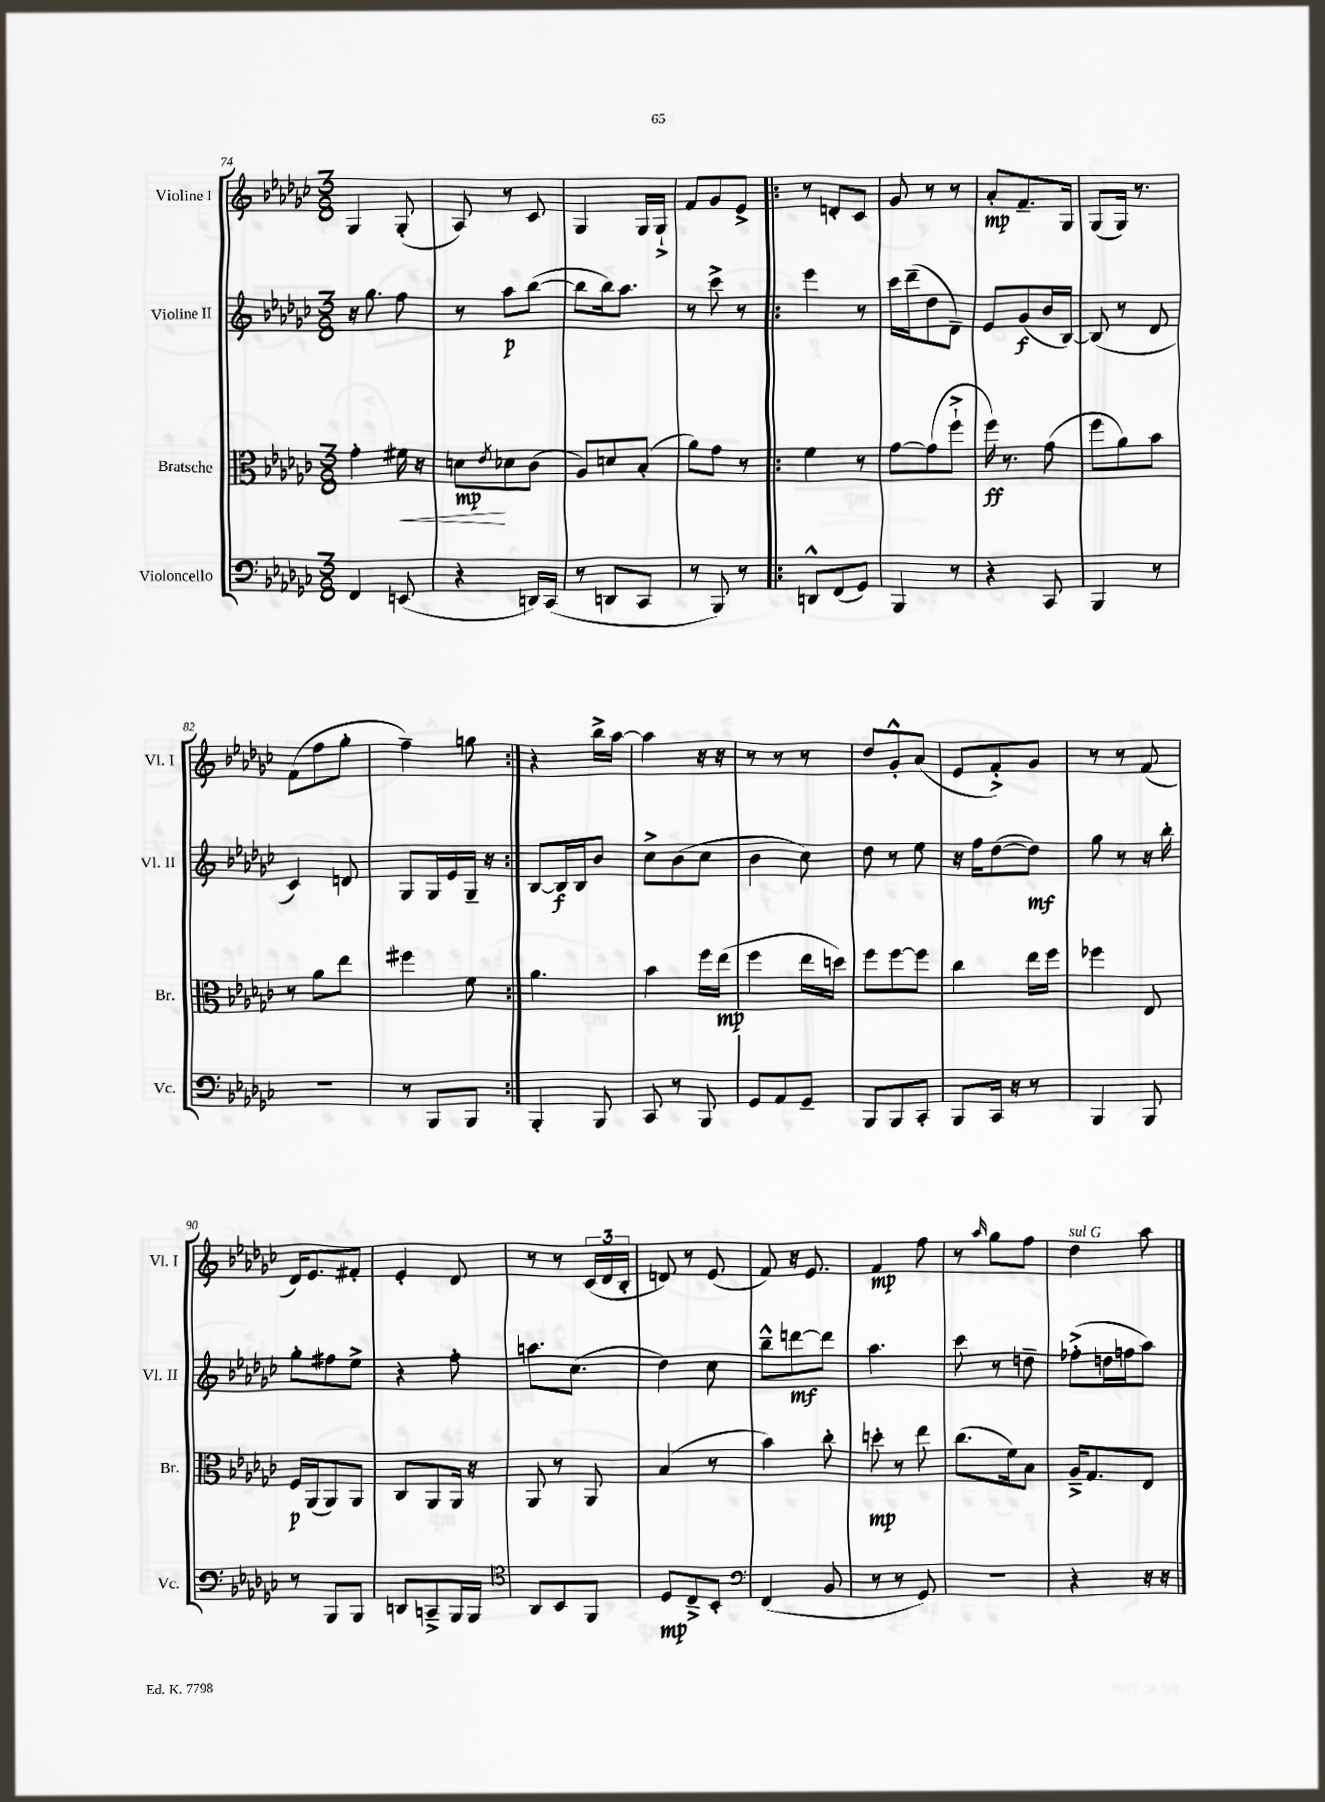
<<
\new StaffGroup <<
\new Staff = "s0" \with { instrumentName = "Violine I" shortInstrumentName = "Vl. I" } {
    \clef treble \key ges \major \numericTimeSignature \time 3/8
    ges4 ges8-.( |
    aes8) r8 ces'8 |
    ges4 ges16 ges16-!-> |
    f'8 ges'8 ees'8-> |
    \repeat volta 2 { r8 d'8-. ces'8 |
    ges'8 r8 r8 |
    aes'8-.\mp f'8.-- ges16 |
    ges8( ges16) r8. |
    f'8( f''8 ges''8-. |
    f''4--) g''8 | }
    r4 bes''16-> aes''16~ |
    aes''4 r16 r16 |
    r8 r8 r8 |
    des''8 ges'8-.-^ aes'8( |
    ees'8 f'8-.->) ges'8 |
    r8 r8 f'8( |
    des'16) ees'8. fis'8-. |
    ees'4-. des'8 |
    r8 r8 \tuplet 3/2 { ces'16( des'16 bes16-. } |
    d'8) r8 ees'8( |
    f'8) r16 ees'8. |
    f'4\mp f''8 |
    r8 \grace { aes''16 } ges''8 f''8 |
    des''4^\markup { \italic "sul G" } aes''8 \bar "|." |
}
\new Staff = "s1" \with { instrumentName = "Violine II" shortInstrumentName = "Vl. II" } {
    \clef treble \key ges \major \numericTimeSignature \time 3/8
    r16 ges''8. f''8 |
    r8 aes''8\p bes''8~( |
    bes''8 bes''16) aes''8. |
    r8 ces'''8-> r8 |
    \repeat volta 2 { ees'''4 r8 |
    ces'''16 des'''16--( des''8 des'8--) |
    ees'8 ges'8\f( bes'16 bes16~) |
    bes8( r8 des'8 |
    ces'4) d'8 |
    ges8 ges16 ees'16 ges16-- r16 | }
    bes8~ bes16\f bes16 bes'8 |
    ces''8-> bes'8( ces''8 |
    bes'4 ces''8) |
    des''8 r8 ees''8 |
    r16 f''16 des''8~( des''8\mf) |
    ges''8 r8 r16 bes''16-. |
    ges''8-. fis''8 ees''8-> |
    r4 f''8-. |
    a''8. ces''8.( |
    des''4) ces''8 |
    bes''8---^ d'''8~\mf d'''8 |
    aes''4. |
    ces'''8 r8 d''8-- |
    fes''8-.->( d''16 f''16 aes''8) \bar "|." |
}
\new Staff = "s2" \with { instrumentName = "Bratsche" shortInstrumentName = "Br." } {
    \clef alto \key ges \major \numericTimeSignature \time 3/8
    ges'4-. fis'16\< r16 |
    d'8\mp\! \acciaccatura { ees'8 } des'8 ces'8( |
    aes8) d'8 bes8-.( |
    aes'8) ges'8 r8 |
    \repeat volta 2 { f'4 r8 |
    ges'8~ ges'8( f''8-!-> |
    f''16\ff) r8. ges'8( |
    f''8 aes'8) bes'8 |
    r8 aes'8 ees''8 |
    fis''4 f'8 | }
    aes'4. |
    bes'4 f''16 ees''16\mp( |
    f''4 ees''16 d''16) |
    f''8 f''8~ f''8 |
    ces''4 ees''16 f''16 |
    fes''4 ees8 |
    f16\p aes,16( aes,8) aes,8 |
    ces8 aes,8 aes,16 r16 |
    aes,8 r8 aes,8 |
    bes4( r8 |
    bes'4) ces''8-. |
    d''8-.\mp r8 ees''8 |
    ces''8.( f'16) bes8 |
    aes16---> ges8. ees8 \bar "|." |
}
\new Staff = "s3" \with { instrumentName = "Violoncello" shortInstrumentName = "Vc." } {
    \clef bass \key ges \major \numericTimeSignature \time 3/8
    f,4 e,8( |
    r4 d,16) ces,16( |
    r8 d,8 ces,8 |
    r8 bes,,8) r8 |
    \repeat volta 2 { d,8-^ f,8( ges,8) |
    bes,,4 r8 |
    r4 ces,8 |
    bes,,4 r8 |
    R4. |
    r8 bes,,8 bes,,8 | }
    bes,,4-. bes,,8 |
    ces,8 r8 bes,,8 |
    ges,8 aes,8 ges,8-- |
    bes,,8 bes,,8 ces,8-. |
    bes,,8 ces,16 r16 r8 |
    bes,,4 bes,,8 |
    r8 bes,,8 bes,,8 |
    d,8 c,8---> bes,,16 bes,,16 |
    \clef tenor aes,8 bes,8 f,8 |
    des8\mp ces8---> bes,8-. |
    \clef bass f,4( bes,8 |
    r8 r8 ges,8) |
    R4. |
    r4 r16 r16 \bar "|." |
}
>>
>>
\layout { \context { \Score currentBarNumber = #74 } }
